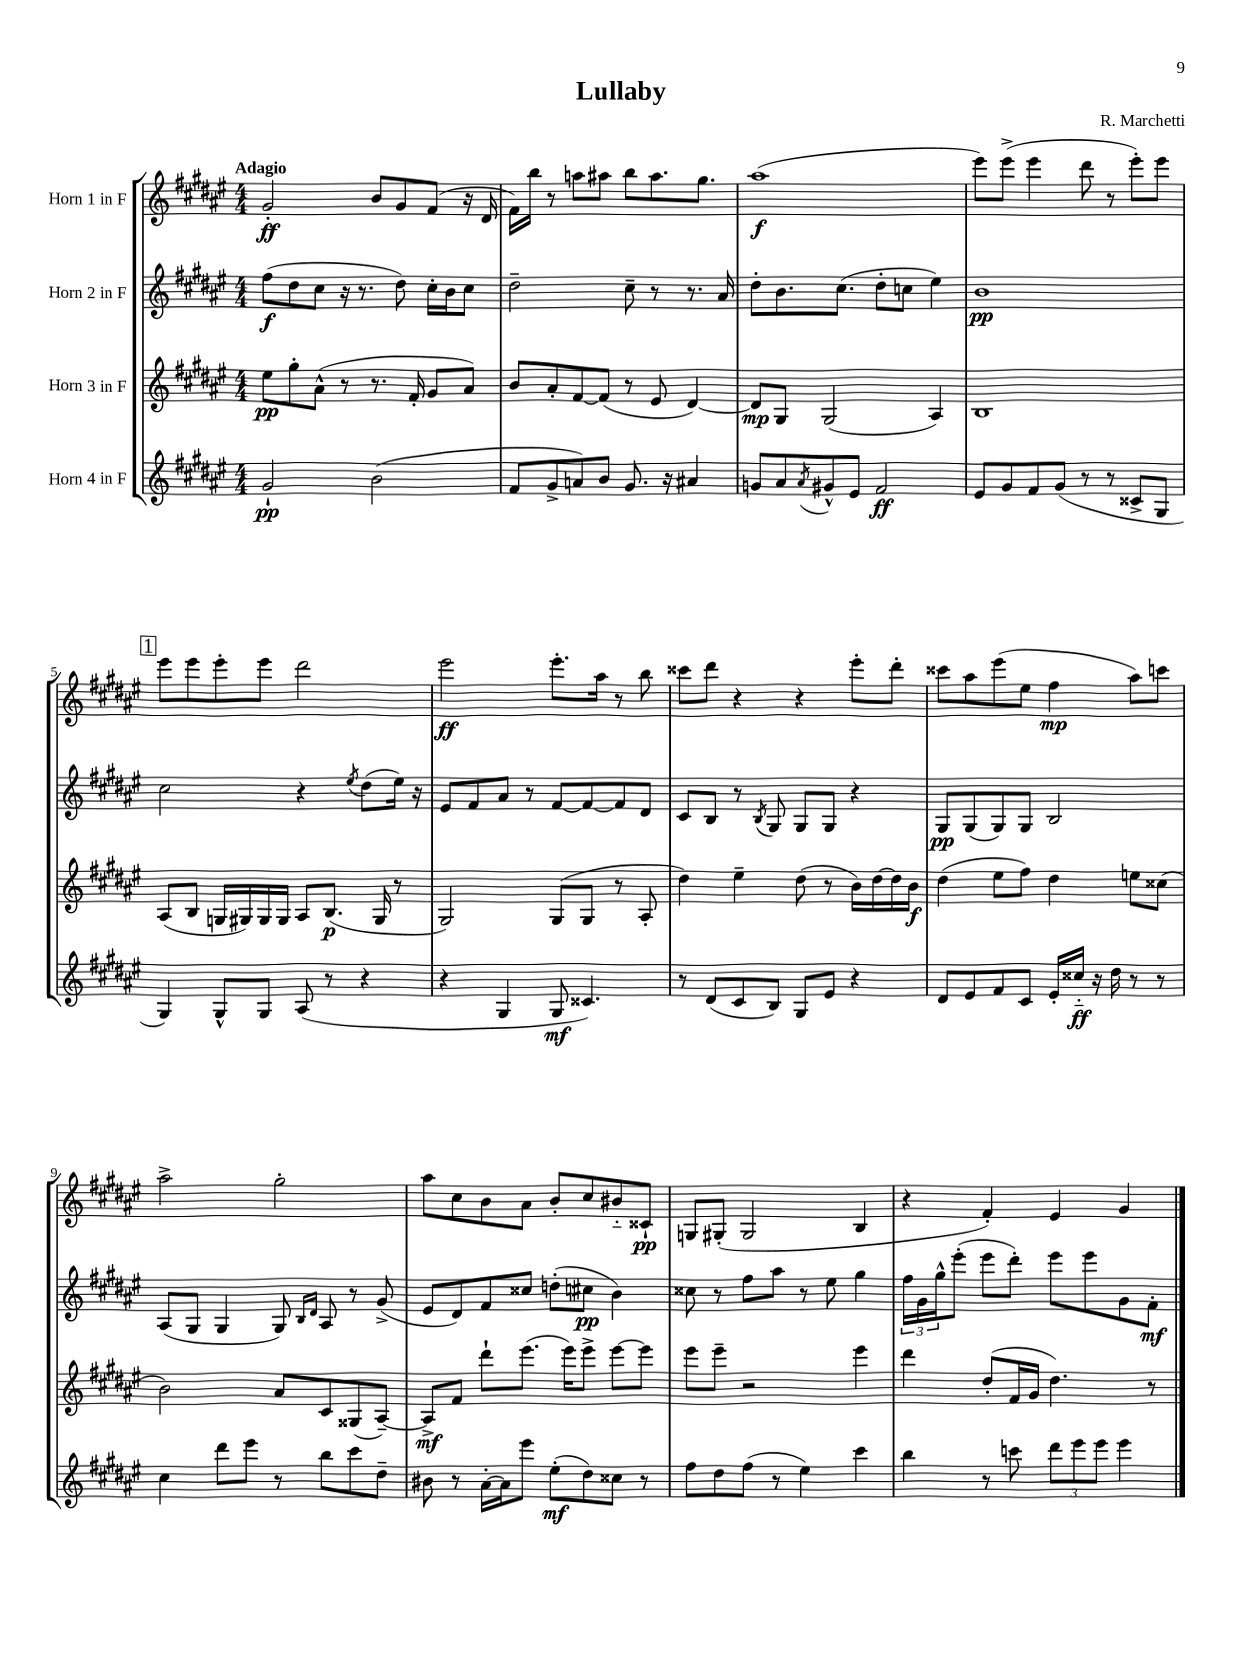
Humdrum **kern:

**kern	**dynam	**kern	**dynam	**kern	**dynam	**kern	**dynam
*part4	*part4	*part3	*part3	*part2	*part2	*part1	*part1
*staff4	*staff4	*staff3	*staff3	*staff2	*staff2	*staff1	*staff1
*I"Horn 4 in F	*	*I"Horn 3 in F	*	*I"Horn 2 in F	*	*I"Horn 1 in F	*
*clefG2	*	*clefG2	*	*clefG2	*	*clefG2	*
*k[f#c#g#d#a#e#]	*	*k[f#c#g#d#a#e#]	*	*k[f#c#g#d#a#e#]	*	*k[f#c#g#d#a#e#]	*
*M4/4	*	*M4/4	*	*M4/4	*	*M4/4	*
=1	=1	=1	=1	=1	=1	=1	=1
!	!	!	!	!	!	!LO:TX:a:B:t=Adagio	!
2g#`/	pp	8ee#\L	pp	(8ff#\L	f	2g#'/	ff
.	.	8gg#'\	.	8dd#\	.	.	.
.	.	(8a#^^\J	.	8cc#\J	.	.	.
.	.	8r	.	16r	.	.	.
.	.	.	.	8.r	.	.	.
(2b\	.	8.r	.	.	.	8b/L	.
.	.	.	.	8dd#\)	.	8g#/	.
.	.	16f#'/	.	.	.	.	.
.	.	8g#/L	.	16cc#'\LL	.	(8f#/J	.
.	.	.	.	16b\J	.	.	.
.	.	8a#/J)	.	8cc#\J	.	16r	.
.	.	.	.	.	.	16d#/	.
=2	=2	=2	=2	=2	=2	=2	=2
8f#/L	.	8b/L	.	2dd#~\	.	16f#\LL)	.
.	.	.	.	.	.	16bb\JJ	.
8g#^/	.	8a#'/	.	.	.	8r	.
8an/)	.	[8f#/	.	.	.	8aan\L	.
8b/J	.	(8f#/J]	.	.	.	8aa#X\J	.
8.g#/	.	8r	.	8cc#~\	.	8bb\L	.
.	.	8e#/	.	8r	.	8.aa#\	.
16r	.	.	.	.	.	.	.
4a#X/	.	[4d#/)	.	8.r	.	.	.
.	.	.	.	.	.	8.gg#\J	.
.	.	.	.	16a#/	.	.	.
=3	=3	=3	=3	=3	=3	=3	=3
8gn/L	.	8d#/L]	mp	8dd#'\L	.	(1aa#	f
8a#/	.	8G#/J	.	8.b\	.	.	.
8qa#/	.	.	.	.	.	.	.
8g#X^^/	.	(2G#/	.	.	.	.	.
.	.	.	.	(8.cc#\J	.	.	.
8e#/J	.	.	.	.	.	.	.
2f#/	ff	.	.	8dd#'\L	.	.	.
.	.	.	.	8ccn\J	.	.	.
.	.	4A#/)	.	4ee#\)	.	.	.
=4	=4	=4	=4	=4	=4	=4	=4
8e#/L	.	1B	.	1b	pp	8eee#\L)	.
8g#/	.	.	.	.	.	(8eee#^\J	.
8f#/	.	.	.	.	.	4eee#\	.
(8g#/J	.	.	.	.	.	.	.
8r	.	.	.	.	.	8ddd#\	.
8r	.	.	.	.	.	8r	.
8c##X^/L	.	.	.	.	.	8eee#'\L)	.
8G#/J	.	.	.	.	.	8eee#\J	.
!!LO:LB:g=z
!!LO:REH:place=s1:t=1
=5	=5	=5	=5	=5	=5	=5	=5
4G#/)	.	(8A#/L	.	2cc#\	.	8eee#\L	.
.	.	8B/J	.	.	.	8eee#\	.
8G#^^/L	.	16Gn/LL	.	.	.	8eee#'\	.
.	.	16G#X/)	.	.	.	.	.
8G#/J	.	16G#/	.	.	.	8eee#\J	.
.	.	16G#/JJ	.	.	.	.	.
(8A#/	.	8A#/L	.	4r	.	2ddd#\	.
8r	.	(8.B/J	p	.	.	.	.
.	.	.	.	8qee#/	.	.	.
4r	.	.	.	(8dd#\L	.	.	.
.	.	16G#/	.	.	.	.	.
.	.	8r	.	16ee#\Jk)	.	.	.
.	.	.	.	16r	.	.	.
=6	=6	=6	=6	=6	=6	=6	=6
4r	.	2G#/)	.	8e#/L	.	2eee#\	ff
.	.	.	.	8f#/	.	.	.
4G#/	.	.	.	8a#/J	.	.	.
.	.	.	.	8r	.	.	.
8G#/	mf	(8G#/L	.	[8f#/L	.	8.eee#'\L	.
4.c##X/)	.	8G#/J	.	8f#/_	.	.	.
.	.	.	.	.	.	16aa#\Jk	.
.	.	8r	.	8f#/]	.	8r	.
.	.	8A#'/	.	8d#/J	.	8bb\	.
=7	=7	=7	=7	=7	=7	=7	=7
8r	.	4dd#\)	.	8c#/L	.	8ccc##X\L	.
(8d#/L	.	.	.	8B/J	.	8ddd#\J	.
8c#/	.	4ee#~\	.	8r	.	4r	.
.	.	.	.	8qB/	.	.	.
8B/J)	.	.	.	8G#/	.	.	.
8G#/L	.	(8dd#\	.	8G#/L	.	4r	.
8e#/J	.	8r	.	8G#/J	.	.	.
4r	.	16b\LL)	.	4r	.	8eee#'\L	.
.	.	[16dd#\	.	.	.	.	.
.	.	16dd#\]	.	.	.	8ddd#'\J	.
.	.	16b\JJ	f	.	.	.	.
=8	=8	=8	=8	=8	=8	=8	=8
8d#/L	.	(4dd#\	.	8G#/L	pp	8ccc##X\L	.
8e#/	.	.	.	(8G#/	.	8aa#\	.
8f#/	.	8ee#\L	.	8G#/)	.	(8eee#\	.
8c#/J	.	8ff#\J)	.	8G#/J	.	8ee#\J	.
16e#'/LL	.	4dd#\	.	2B/	.	4ff#\	mp
16cc##X/JJ	ff	.	.	.	.	.	.
16r	.	.	.	.	.	.	.
16dd#\	.	.	.	.	.	.	.
8r	.	8een\L	.	.	.	8aa#\L)	.
8r	.	(8cc##X\J	.	.	.	8cccn\J	.
!!LO:LB:g=z
=9	=9	=9	=9	=9	=9	=9	=9
4cc#\	.	2b\)	.	(8A#/L	.	2aa#^\	.
.	.	.	.	8G#/J	.	.	.
8ddd#\L	.	.	.	4G#/	.	.	.
8eee#\J	.	.	.	.	.	.	.
8r	.	8a#/L	.	8G#/)	.	2gg#'\	.
.	.	.	.	16qqB/LL	.	.	.
.	.	.	.	16qqd#/JJ	.	.	.
8bb\L	.	8c#/	.	8A#/	.	.	.
8ccc#\	.	(8G##X/	.	8r	.	.	.
8dd#~\J	.	[8A#~/J)	.	(8g#^/	.	.	.
=10	=10	=10	=10	=10	=10	=10	=10
8b#X\	.	8A#^/L]	mf	8e#/L	.	8aa#\L	.
8r	.	8f#/J	.	8d#/)	.	8cc#\	.
[16a#'\LL	.	8ddd#`\L	.	8f#/	.	8b\	.
16a#\J]	.	.	.	.	.	.	.
8eee#\J	.	(8.eee#\J	.	8cc##X/J	.	8a#\J	.
(8ee#'\L	mf	.	.	(8ddn'\L	.	8b'/L	.
.	.	16eee#\KL)	.	.	.	.	.
8dd#\)	.	8eee#^\J	.	8cc#X\J	pp	8cc#/	.
8cc##X\J	.	[8eee#\L	.	4b\)	.	8b#X/	.
8r	.	8eee#\J]	.	.	.	8c##X`/J	pp
=11	=11	=11	=11	=11	=11	=11	=11
8ff#\L	.	8eee#\L	.	8cc##X\	.	8Gn/L	.
8dd#\	.	8eee#~\J	.	8r	.	(8G#X'/J	.
(8ff#\J	.	2r	.	8ff#\L	.	2G#/	.
8r	.	.	.	8aa#\J	.	.	.
4ee#\)	.	.	.	8r	.	.	.
.	.	.	.	8ee#\	.	.	.
4ccc#\	.	4eee#\	.	4gg#\	.	4B/	.
=12	=12	=12	=12	=12	=12	=12	=12
4bb\	.	4ddd#\	.	24ff#\LL	.	4r	.
.	.	.	.	24g#\	.	.	.
.	.	.	.	24gg#^^\J	.	.	.
.	.	.	.	(8eee#'\J	.	.	.
8r	.	(8dd#'/L	.	8eee#\L	.	4f#'/)	.
8cccn\	.	16f#/L	.	8ddd#'\J)	.	.	.
.	.	16g#/JJ	.	.	.	.	.
12ddd#\L	.	4.dd#\)	.	8eee#\L	.	4e#/	.
12eee#\	.	.	.	.	.	.	.
.	.	.	.	8eee#\	.	.	.
12eee#\J	.	.	.	.	.	.	.
4eee#\	.	.	.	8g#\	.	4g#/	.
.	.	8r	.	8f#'\J	mf	.	.
==	==	==	==	==	==	==	==
*-	*-	*-	*-	*-	*-	*-	*-
